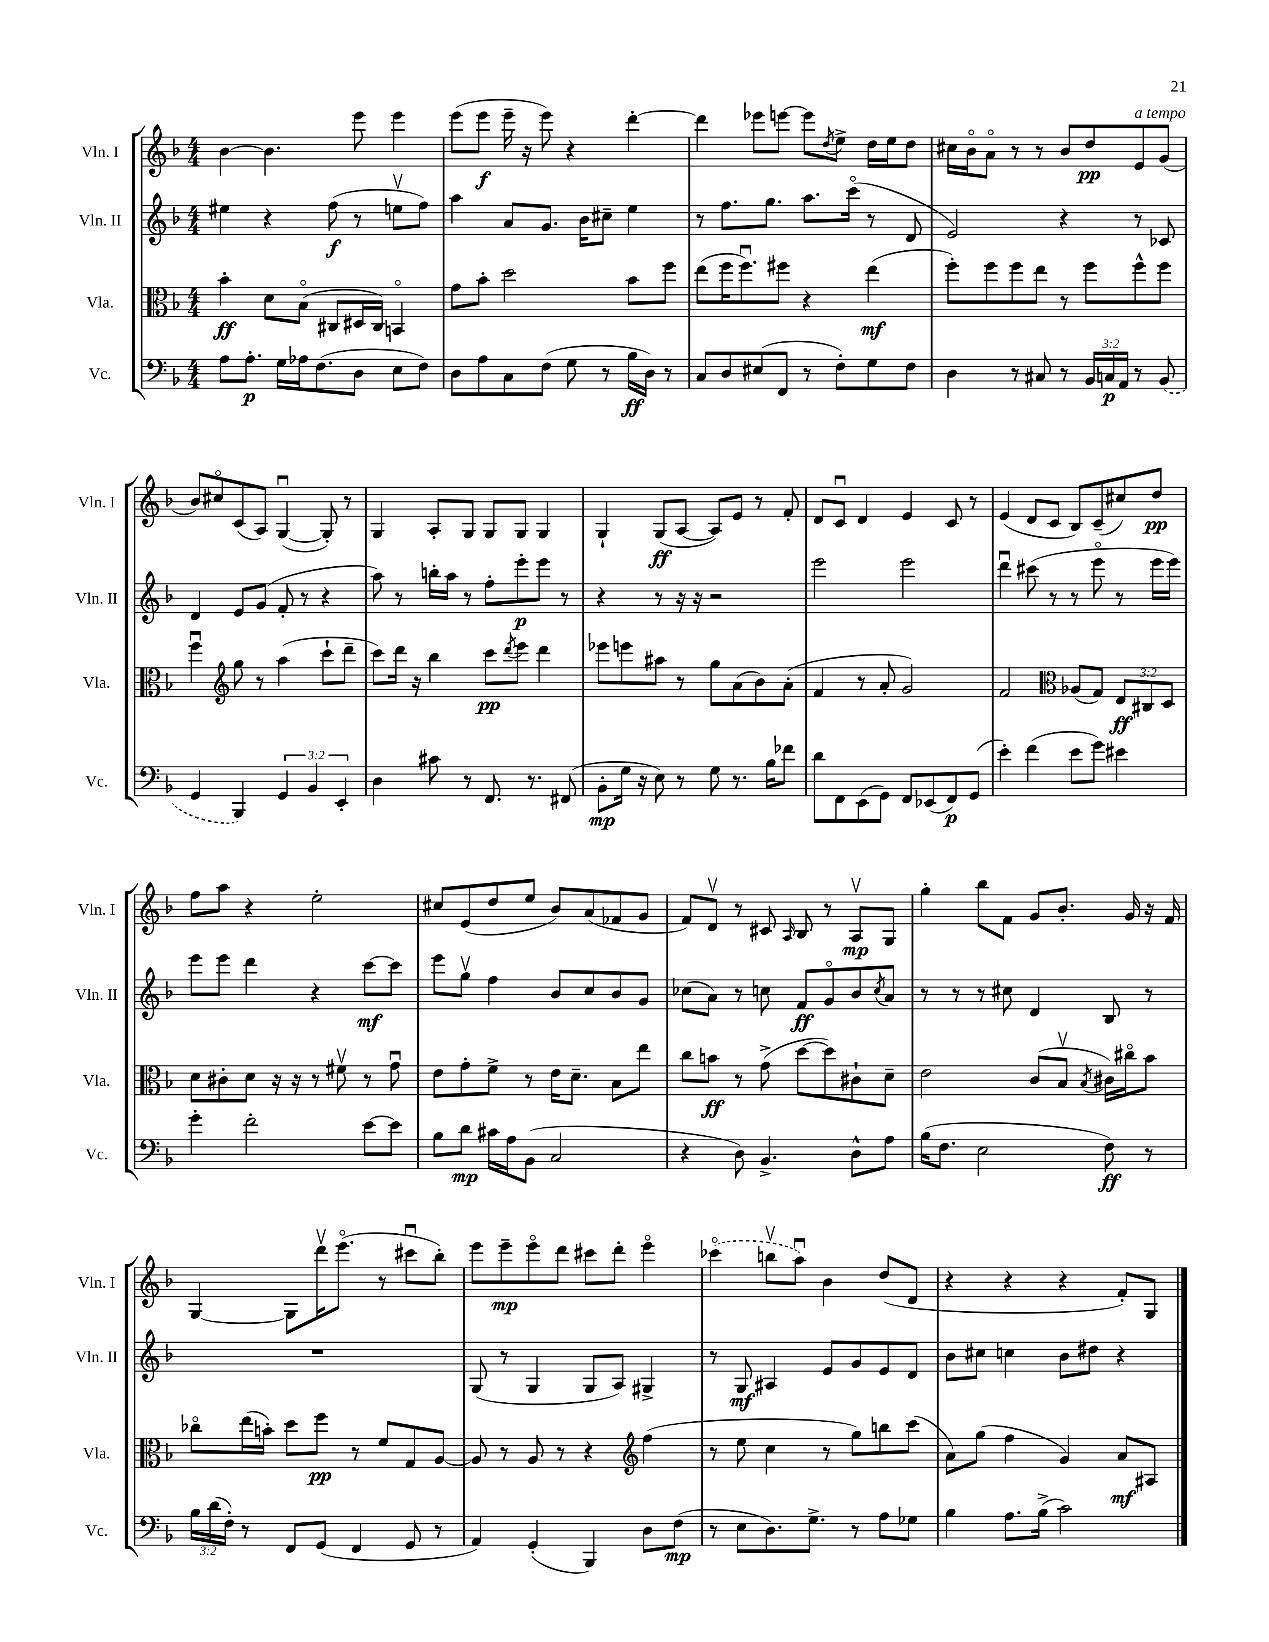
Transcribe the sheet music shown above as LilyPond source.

<<
\new StaffGroup <<
\new Staff = "s0" \with { instrumentName = "Vln. I" shortInstrumentName = "Vln. I" } {
    \clef treble \key f \major \numericTimeSignature \time 4/4
    bes'4~ bes'4. e'''8 e'''4 |
    e'''8( e'''8\f e'''16-- r16 e'''8) r4 d'''4~-. |
    d'''4 ees'''8 e'''8~ e'''8 \acciaccatura { d''8 } e''8-> d''16 e''16 d''8 |
    cis''16 bes'16\flageolet a'8\flageolet r8 r8 bes'8 d''8\pp e'8^\markup { \italic "a tempo" } g'8( |
    bes'8) cis''8\flageolet c'8( a8) g4~\downbow( g8-.) r8 |
    g4 a8-. g8 g8 g8 g4 |
    g4-! g8\ff( a8~ a8) e'8 r8 f'8-. |
    d'8 c'8\downbow d'4 e'4 c'8 r8 |
    e'4( d'8 c'8 bes8) c'8--( cis''8) d''8\pp |
    f''8 a''8 r4 e''2-. |
    cis''8 e'8( d''8 e''8 bes'8) a'8( fes'8 g'8 |
    f'8) d'8\upbow r8 cis'8 \grace { a16 } bes8 r8 a8\upbow\mp g8 |
    g''4-. bes''8 f'8 g'8 bes'8.-. g'16 r16 f'16 |
    g4~ g8 d'''16\upbow e'''8.\flageolet( r8 cis'''8\downbow bes''8-.) |
    e'''8 e'''8--\mp e'''8\flageolet d'''8 cis'''8 d'''8-. e'''4\flageolet |
    \once \slurDashed ces'''4\flageolet( b''8\upbow a''8\downbow) bes'4 d''8( d'8 |
    r4 r4 r4 f'8-.) g8 \bar "|." |
}
\new Staff = "s1" \with { instrumentName = "Vln. II" shortInstrumentName = "Vln. II" } {
    \clef treble \key f \major \numericTimeSignature \time 4/4
    eis''4 r4 f''8\f( r8 e''8\upbow f''8) |
    a''4 a'8 g'8. bes'16 cis''8-- e''4 |
    r8 f''8. g''8. a''8. c'''16\flageolet( r8 d'8 |
    e'2) r4 r8 ces'8 |
    d'4 e'8 g'8( f'8-. r8 r4 |
    a''8) r8 b''16-. a''16 r8 f''8-. e'''8-.\p e'''8 r8 |
    r4 r8 r16 r16 r2 |
    e'''2 e'''2 |
    d'''4\downbow cis'''8( r8 r8 e'''8\flageolet r8 e'''16 e'''16) |
    e'''8 e'''8 d'''4 r4 c'''8~\mf c'''8 |
    e'''8 g''8\upbow f''4 bes'8 c''8 bes'8 g'8 |
    ces''8( a'8) r8 c''8 f'8\ff g'8\flageolet bes'8 \acciaccatura { c''8 } a'8 |
    r8 r8 r8 cis''8 d'4 bes8 r8 |
    R1 |
    g8( r8 g4 g8 a8) gis4-> |
    r8 g8\mf ais4 e'8 g'8 e'8 d'8 |
    bes'8 cis''8 c''4 bes'8 dis''8 r4 \bar "|." |
}
\new Staff = "s2" \with { instrumentName = "Vla." shortInstrumentName = "Vla." } {
    \clef alto \key f \major \numericTimeSignature \time 4/4 \override Staff.TupletNumber.text = #tuplet-number::calc-fraction-text
    bes'4-.\ff d'8 bes8\flageolet( cis8 dis16 cis16) b,4\flageolet |
    g'8 bes'8-. d''2 bes'8 f''8 |
    e''8( f''16 f''8.\downbow) fis''8 r4 e''4\mf( |
    f''8-.) f''8 f''8 e''8 r8 f''8 f''8-^ f''8 |
    f''4\downbow \clef treble g''8 r8 a''4( c'''8-! d'''8-- |
    c'''8) d'''16 r16 bes''4 c'''8\pp \acciaccatura { d'''8 } e'''8 d'''4 |
    ees'''8 e'''8 ais''8 r8 g''8 a'8( bes'8) a'8-.( |
    f'4 r8 a'8-. g'2) |
    f'2 \clef alto aes8( g8) \tuplet 3/2 { e8\ff cis8 d8 } |
    d'8 cis'8-. d'8 r16 r16 r8 fis'8\upbow r8 g'8\downbow |
    e'8 g'8-. f'8-> r8 e'16 d'8.-- bes8 e''8 |
    c''8 b'8\ff r8 g'8->( d''8~ d''8) cis'8-! d'8-- |
    e'2 c'8( bes8\upbow \acciaccatura { bes8 } cis'16) cis''16\flageolet bes'8 |
    ces''8\flageolet e''16( b'16-.) d''8 f''8\pp r8 f'8 g8 a8~ |
    a8 r8 a8 r8 r4 \clef treble f''4( |
    r8 e''8 c''4 r8 g''8) b''8 c'''8( |
    a'8) g''8( f''4 g'4) a'8\mf ais8 \bar "|." |
}
\new Staff = "s3" \with { instrumentName = "Vc." shortInstrumentName = "Vc." } {
    \clef bass \key f \major \numericTimeSignature \time 4/4 \override Staff.TupletNumber.text = #tuplet-number::calc-fraction-text
    a8 a8.-.\p g16 aes16 f8.( d8 e8 f8) |
    d8 a8 c8 f8( g8 r8 bes16\ff d16) r8 |
    c8 d8 eis8( f,8 r8 f8-.) g8 f8 |
    d4 r8 cis8 r8 \tuplet 3/2 { bes,16 c16\p a,16 } r8 \once \slurDashed bes,8( |
    g,4 bes,,4) \tuplet 3/2 { g,4 bes,4 e,4-. } |
    d4 cis'8 r8 f,8. r8. fis,8( |
    bes,8-.\mp g16 r16 e8) r8 g8 r8. bes16 fes'8 |
    d'8 f,8 e,8( g,8) f,8 ees,8( f,8\p) g,8( |
    e'4-.) f'4( e'8 g'8) eis'4 |
    g'4-. f'2-. e'8~ e'8 |
    bes8 d'8\mp cis'16 a16 bes,8( c2 |
    r4 d8) bes,4.-> d8-^ a8 |
    bes16( f8. e2 f8\ff) r8 |
    \tuplet 3/2 { bes16 d'16( f16-.) } r8 f,8 g,8( f,4 g,8 r8 |
    a,4) g,4-.( bes,,4) d8 f8\mp( |
    r8 e8 d8.) g8.-> r8 a8 ges8 |
    bes4 a8. bes16->( c'2) \bar "|." |
}
>>
>>
\layout { \context { \Score \remove "Bar_number_engraver" } }
